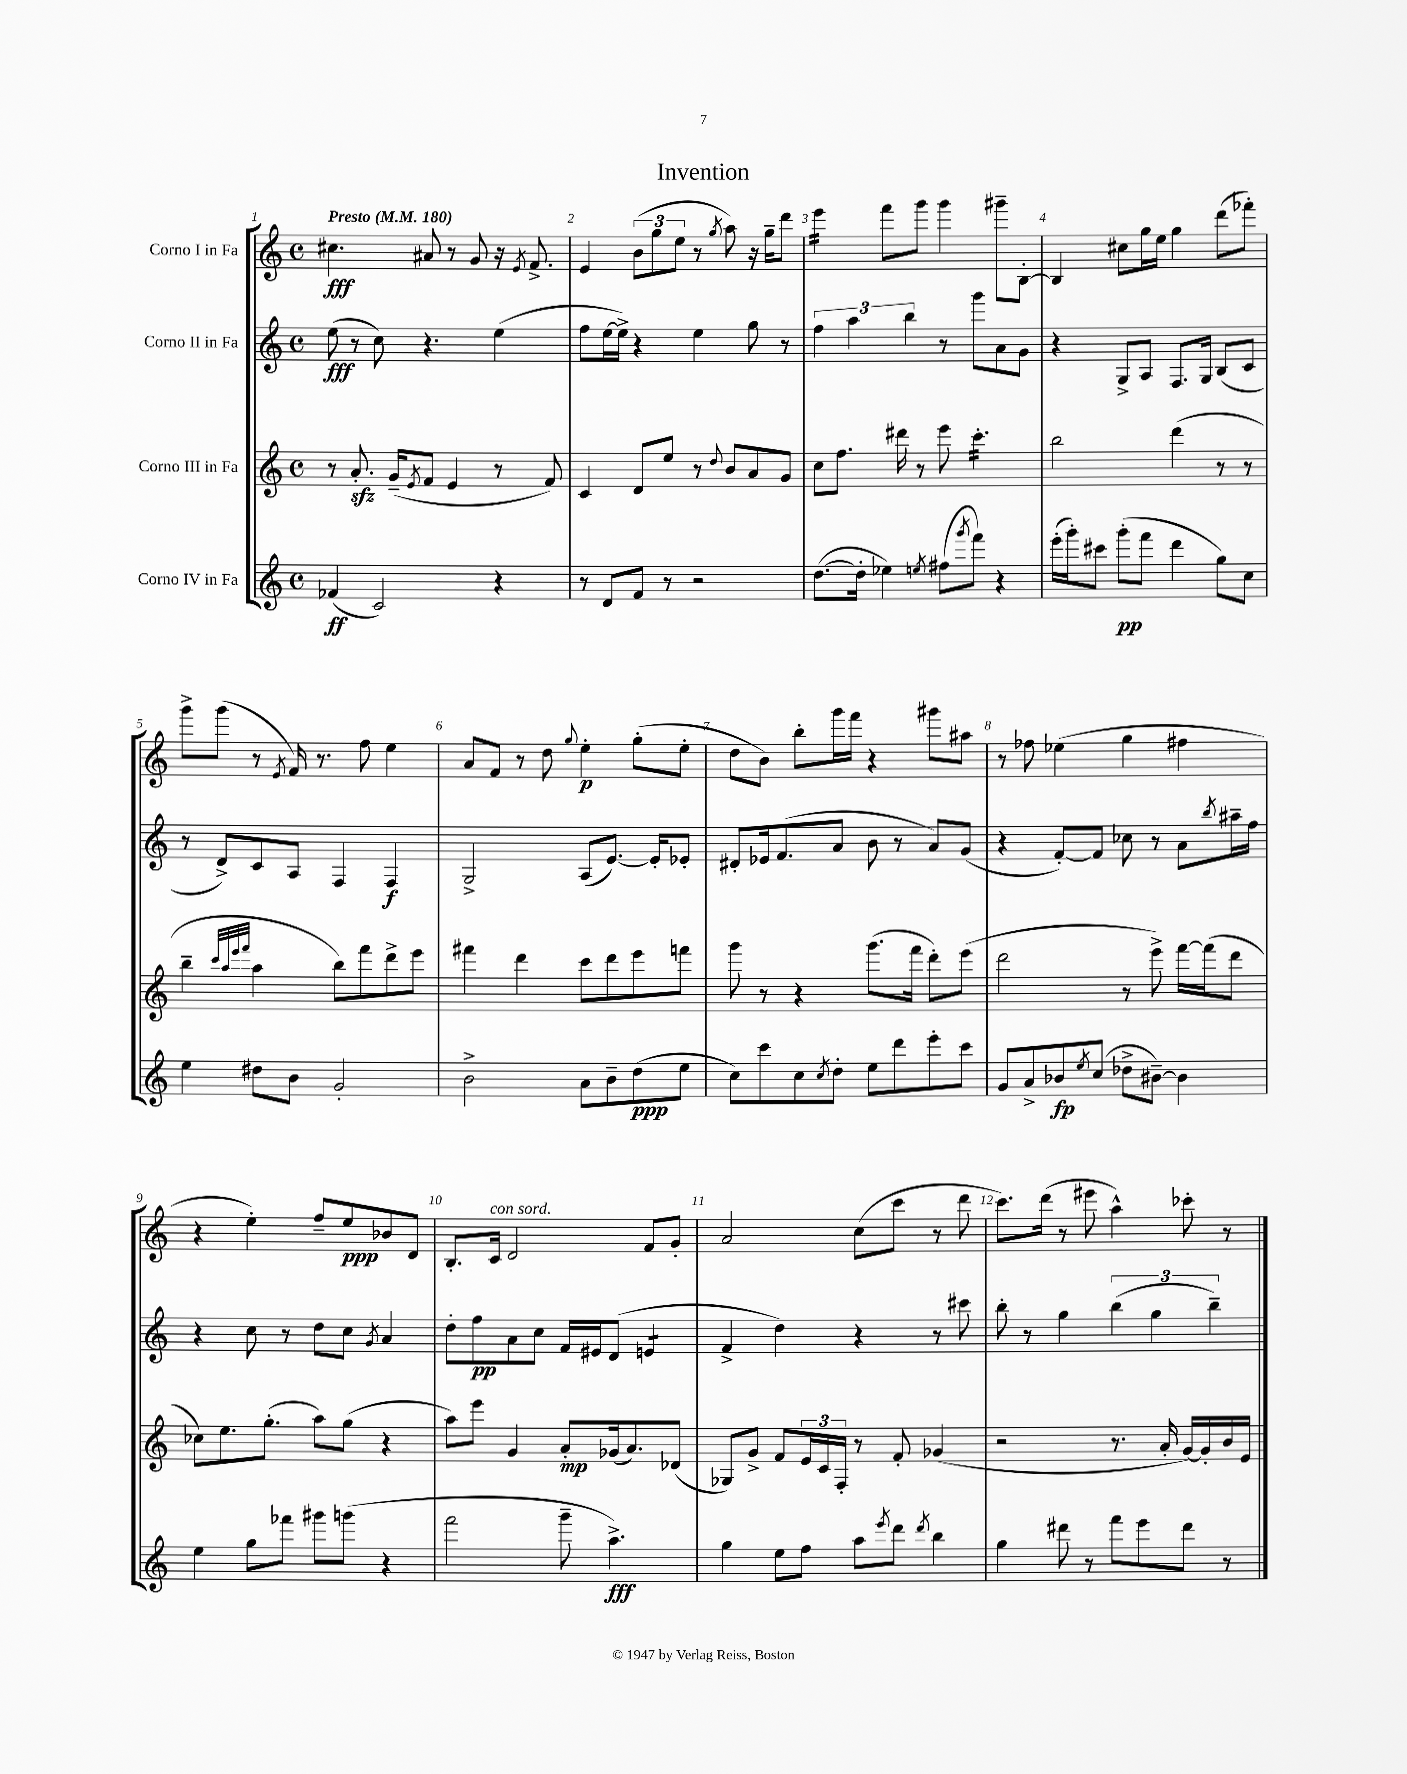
\header { title = "Invention" }
<<
\new StaffGroup <<
\new Staff = "s0" \with { instrumentName = "Corno I in Fa" } {
    \clef treble \key c \major \defaultTimeSignature \time 4/4 \tempo "Presto" 4 = 180
    cis''4.\fff ais'8 r8 g'8 r16 \acciaccatura { e'8 } f'8.-> |
    e'4 \tuplet 3/2 { b'8( g''8 e''8 } r8 \acciaccatura { g''8 } a''8) r16 g''16-- d'''8 |
    e'''4:16 f'''8 g'''8 g'''4 gis'''8-- b8~-. |
    b4 cis''8 g''16 e''16 g''4 d'''8( fes'''8-.) |
    g'''8-> g'''8( r8 \acciaccatura { e'8 } f'16) r8. f''8 e''4 |
    a'8 f'8 r8 d''8 \appoggiatura { g''8 } e''4-.\p g''8-.( e''8-. |
    d''8 b'8) b''8-. g'''16 f'''16 r4 gis'''8 ais''8 |
    r8 fes''8 ees''4( g''4 fis''4 |
    r4 e''4-.) f''8-- e''8\ppp bes'8 d'8 |
    b8.-. c'16^\markup { \italic "con sord." } d'2 f'8 g'8-. |
    a'2 c''8( c'''8 r8 d'''8 |
    c'''8.) d'''16( r8 eis'''8 a''4-^) ces'''8-. r8 \bar "|." |
}
\new Staff = "s1" \with { instrumentName = "Corno II in Fa" } {
    \clef treble \key c \major \defaultTimeSignature \time 4/4
    e''8\fff( r8 c''8) r4. e''4( |
    f''8 e''16~ e''16->) r4 e''4 g''8 r8 |
    \tuplet 3/2 { f''4 a''4 b''4 } r8 g'''8 a'8 g'8 |
    r4 g8-> a8 f8. g16 b8( c'8 |
    r8 d'8->) c'8 a8 f4 f4\f |
    g2-> a8( e'8.~) e'16-. ees'8-. |
    dis'8-. ees'16 f'8.( a'8 b'8 r8 a'8) g'8( |
    r4 f'8~-.) f'8 ces''8 r8 a'8 \acciaccatura { b''8 } ais''16-- f''16 |
    r4 c''8 r8 d''8 c''8 \acciaccatura { g'8 } a'4 |
    d''8-. f''8\pp a'8 c''8 f'16 eis'16 d'8( e'4:8 |
    f'4-> d''4) r4 r8 cis'''8 |
    b''8-. r8 g''4 \tuplet 3/2 { b''4( g''4 b''4--) } \bar "|." |
}
\new Staff = "s2" \with { instrumentName = "Corno III in Fa" } {
    \clef treble \key c \major \defaultTimeSignature \time 4/4
    r8 a'8.-.\sfz g'16--( \acciaccatura { e'8 } f'8 e'4 r8 f'8) |
    c'4 d'8 e''8 r8 \appoggiatura { d''8 } b'8 a'8 g'8 |
    c''8 f''8. dis'''16 r8 e'''8 c'''4.:16-. |
    b''2 d'''4( r8 r8 |
    b''4-- \grace { c'''32 a''32 e'''32 f'''32 } a''4 b''8) f'''8 d'''8-> e'''8 |
    fis'''4 d'''4 c'''8 d'''8 e'''8 f'''8 |
    g'''8 r8 r4 g'''8.( f'''16 d'''8-.) e'''8( |
    d'''2 r8 e'''8->) f'''16~ f'''16( d'''8 |
    ces''8) e''8. g''8.-.( a''8) g''8( r4 |
    a''8) e'''8 g'4 a'8-.\mp ges'16( a'8.) des'8( |
    ges8) g'8-> f'8 \tuplet 3/2 { e'16 c'16 f16-. } r8 f'8-. ges'4( |
    r2 r8. a'16-. g'16~) g'16-. b'16 e'16 \bar "|." |
}
\new Staff = "s3" \with { instrumentName = "Corno IV in Fa" } {
    \clef treble \key c \major \defaultTimeSignature \time 4/4
    fes'4\ff( c'2) r4 |
    r8 d'8 f'8 r8 r2 |
    d''8.~( d''16-. ees''4) \acciaccatura { e''8 } fis''8( \acciaccatura { g'''8 } f'''8) r4 |
    e'''16-.( g'''16-.) cis'''8 g'''8-.\pp( f'''8 d'''4 g''8) c''8 |
    e''4 dis''8 b'8 g'2-. |
    b'2-> a'8 b'8-- d''8\ppp( e''8 |
    c''8) c'''8 c''8 \acciaccatura { c''8 } d''8-. e''8 d'''8 e'''8-. c'''8 |
    g'8 a'8-> bes'8\fp \acciaccatura { e''8 } c''8( des''8-> bis'8~--) bis'4 |
    e''4 g''8 fes'''8 gis'''8 g'''8( r4 |
    f'''2 g'''8-- a''4.->\fff) |
    g''4 e''8 f''8 a''8 \acciaccatura { e'''8 } d'''8 \acciaccatura { d'''8 } b''4 |
    g''4 dis'''8 r8 f'''8 e'''8 dis'''8 r8 \bar "|." |
}
>>
>>
\layout { \context { \Score \override BarNumber.break-visibility = ##(#f #t #t) barNumberVisibility = #all-bar-numbers-visible } }
